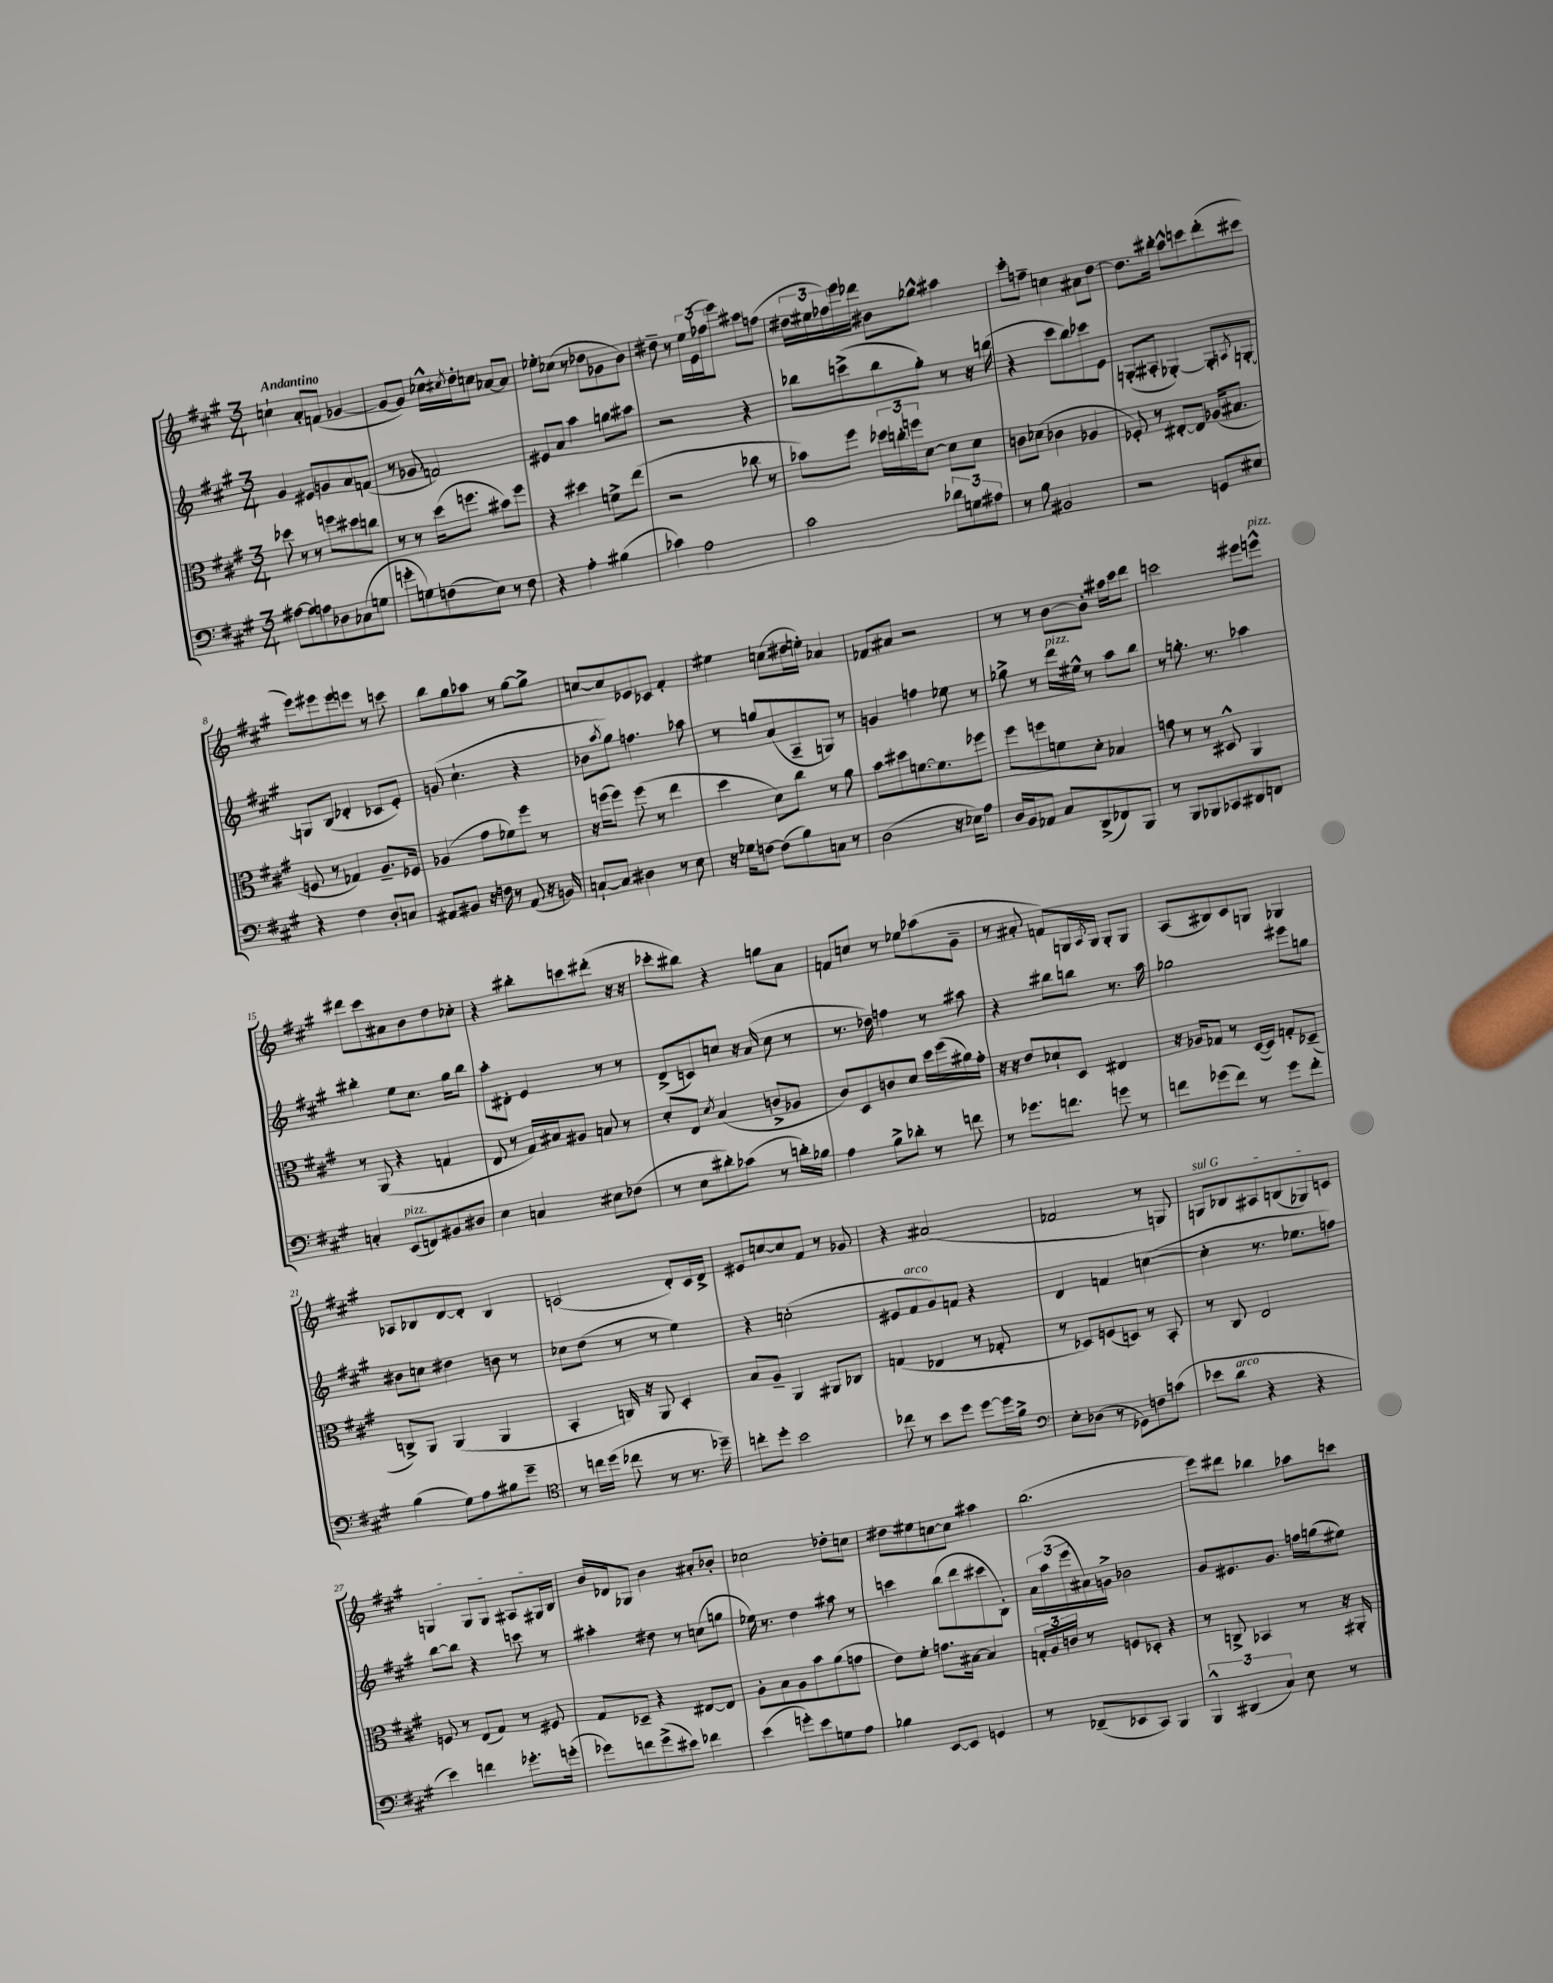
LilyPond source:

<<
\new StaffGroup <<
\new Staff = "s0" {
    \clef treble \key a \major \numericTimeSignature \time 3/4 \tempo "Andantino"
    c''4-! a'8-. f'8( ges'4~ |
    ges'8~ ges'8) ces''16-^ \acciaccatura { cis''8 } d''16-. c''8 aes'8~ aes'8 |
    ees''8-. ces''8( r8 des''8 ges'8 b'8) |
    dis''8-- r8 \tuplet 3/2 { e''16 e'16( fes''16 } e'''8) ais''8 f''8( |
    \tuplet 3/2 { dis''16 eis''16 fes''16) } e'''16 des'''16 bis'8 ges''8-^ ais''4 |
    cis'''8-. f''8-- c''4 ais'8 d''8~ |
    d''8. bis''16-. a''8-^ c'''8 d'''8-.( cis'''8 |
    e'''8) eis'''8 eis'''8 e'''8 r8 c'''8 |
    b''8 gis''8 aes''8 r8 gis''8~ gis''8-> |
    c''8~ c''8 ees'8 ces'8 fis'4-. |
    eis''4 c''8( dis''16 e''16-.) aes'4 |
    fes'8 ais'8 r2 |
    r8 r8 b'8~ b'8-. ais''16 cis'''16 d'''8 |
    c'''2 eis'''8 e'''8-^^\markup { \italic "pizz." } |
    dis'''8 cis'''8 ais'8 b'8 d''8 ces''8-. |
    r4 bis''8-. c'''8 dis'''8-.( r16 r16 |
    ces'''8-. bis''8) r4 g''8 a'8 |
    f'8 c''8 r8 ees''8 aes''8( gis'8-- |
    r8 ais'8-. f'8) g16 \acciaccatura { a8 } g16 g8-. g8 |
    a8( bis8) cis'8 g8 ges4 |
    aes8 bes8 d'8~ d'8-. bes4 |
    c'2( d'8-.) c'16 d'16-> |
    eis'8 c''8~ c''8 fis'8 r8 ges'8 |
    r4 ais'2( |
    fes'2 r8 g8) |
    \once \override TextSpanner.bound-details.left.text = \markup { \italic "sul G" } g8\startTextSpan bes8 ais8 b8( ges8) c'8 |
    g4 g8 g8 ais8 gis16 b16\stopTextSpan |
    b'16 des'16 ges8 b'4 ais'8-. bes'8-. |
    ces''2 des''8-. c''8 |
    dis''8 eis''8 c''8~ c''8 ais''4 |
    b''2.( |
    e'''8) dis'''8 bes''4 aes''8 c'''8 \bar "|." |
}
\new Staff = "s1" {
    \clef treble \key a \major \numericTimeSignature \time 3/4
    gis'4 eis'8 g'8 a'8 f'8( |
    r8 ges'8 f'2) |
    eis'8 a'8 a''4 g''8 ais''8 |
    r2 r4 |
    bes''8 c'''8->( bes''8 gis''8-.) r8 r16 b''16( |
    r4 cis'''8 b''8) ces'''8 e'8 |
    g8-.( ais8-. ges4~-.) ges8-. \acciaccatura { a8 } g8~-. |
    g8 b8( des'4-. ces'8 e'8-.) |
    g'8( cis''4.-! r4 |
    bes'8 \acciaccatura { a''8 } gis''8) f''4. aes''8 |
    r8 g''8 a'8( a8-- g8) r8 |
    g'4 f''4 ees''8 r8 |
    ges''8-> r8 d'''16^\markup { \italic "pizz." } eis''16-^ r8 a''8 b''8 |
    r8 g''8.-. r8. aes''4 |
    bis''4-. e''8 cis''8. gis''16 bis''8 |
    a''8-. dis'8-. e'4 r8 r8 |
    d'8->( c'8) c''8 r16 a'16( c''8 r8 |
    r8. des''16) f''4 r8 ais''8 |
    r4 bis''8 b''8 r8. a''16 |
    ges''2 eis'''8 g''8 |
    bis'8 c''8 dis''4 b'8 r8 |
    ces''8 d''8( r8 r8 e''4) |
    r4 c''2-.( |
    eis'8 fis'8^\markup { \italic "arco" } gis'8) f'8 r4 |
    d'4 f'4 c''4~( |
    c''4-. r8. ees''8. f''8) |
    b''8~ b''8 r4 c'''8 r8 |
    ais''4-. dis''8 r8 c''8( g''8 |
    ees''16) r8. d''4 ais''8 r8 |
    c'''4 b''8( d'''8 cis'''8 b8-.) |
    \tuplet 3/2 { a'16 a''16( e'''16 } ais'16) g'16-> bes'2 |
    gis'8 eis'8. gis'8. f''16 g''16( eis''8) \bar "|." |
}
\new Staff = "s2" {
    \clef alto \key a \major \numericTimeSignature \time 3/4
    des''8 r8 r8 f''8 dis''8 c''8 |
    r8 r8 d''16( f''8. bis'8) f''8 |
    r4 dis''4 f'8-> e''8( |
    r2 ces''8 r8 |
    bes'8) fis''8 \tuplet 3/2 { des''16 c''16-. f''16 } d'8~ d'8 d'8 |
    c'8 des'8( ces'4 aes4 |
    fes8-.) r8 eis8~-. eis8 aes16( bis8. |
    f8 r8 ges4) a8.-- fes16 |
    aes4( gis'8 fes'8) fis''8 r8 |
    r16 f''16( f''8) f''8( r8 e''4 |
    d''4 d'8) cis''8 r8 a'8 |
    b'8 dis''8 f'8.~ f'8. fes''8 |
    fis''8 f''8 f'8 d'8-. bes4 |
    g'8 r8 r8 dis8-^ a,4 |
    r8 a,8( r4 g4 |
    e8 r8 gis16) bis16 ais8 b8 r8 |
    d'8-. e8 \acciaccatura { d'8 } b4( c'8-> aes8 |
    cis'8) d8 c'8 d'8 d''16 fis''16( ais'16) gis'16-. |
    r16 r16 e'8 des'8-! d8 eis4 |
    r16 aes16 ges8 r8 d16~( d16) g8-. des8--( |
    c8->) a,8 a,4( a,4 |
    b,4-. c16) r16 a,8 d4-. |
    b8 a8-- a,4 ais,8 ces8 |
    g4( ees4 r8 ges8-. |
    r8 des8) f8( d8) r8 b,8-. |
    r8 cis8 e2 |
    f8 r8 e8( gis8) r8 fis8 |
    gis8 des8-- r4 eis8~ eis8 |
    a8-. b8 a8 b'8 a'8( g'8 |
    e'8) fis'8-. g'8. bis16~ bis4 |
    \tuplet 3/2 { g16-. a16 c'16 } r8 f8 des8-. r4 |
    r8 c8-> bes,4 r8 r16 ais,16-. \bar "|." |
}
\new Staff = "s3" {
    \clef bass \key a \major \numericTimeSignature \time 3/4
    ais8~ ais8 a8 des8 ces8( g8 |
    g'8-. g8) f8( e8) r8 f8 |
    r4 a4-. bis4( |
    ces'4) a2 |
    cis'2 \tuplet 3/2 { des'8 g8 ais8 } |
    r8 b8 bis,2 |
    r2 g,8 eis8 |
    r4 fis4 d8-. c8 |
    ais,8 bis,8 r16 f16 r8 ais,8( r16 b,16) |
    c8~-! c8 dis4 r8 e8 |
    r16 ges16 f8~ f8( b8) c8 r8 |
    d2( r16 ees16) a8 |
    d16 b,16 aes,8 cis8 d,8->( fes,8) b,,8 |
    r8 b,,8 bes,,8 ces,8 dis,8 f,8 |
    c4-. e,8^\markup { \italic "pizz." }( f,8) bis,8 dis8 |
    e4 c4 eis8 fes8( |
    r8 e8 dis'8-.) ces'8( r8 d'16-.) bes16 |
    a4 b8-> des'8-. r8 f'8 |
    r8 ges'8. f'8. g'8 r8 |
    f'8 ges'8( f'8) r8 ges'8 f'8-. |
    b4( gis8) a8 bis8 gis'8-- |
    \clef tenor r8 c''16 d''16( ces''8 r8 r8. des''16--) |
    c''8-. d''8-. b'2 |
    ces''8 r8 b'8 d''8 d''8~ d''16 fis'16-> |
    \clef bass e8-. des8( r8 ges,8) f8 c'8( |
    ees'8 d'8^\markup { \italic "arco" } r4 r4 |
    e'4) f'4 ges'8.-. g'16-.( |
    ges'8) f'8 ges'8->( eis'8) fes'4 |
    e'4( g'8-.) e'8 g8 a8 |
    bes4 e,8~ e,8 g,4 |
    r8 fes,8--( ees,8 cis,8) b,,4 |
    \tuplet 3/2 { b,,4-^ dis,4( cis4) } e8 r8 \bar "|." |
}
>>
>>
